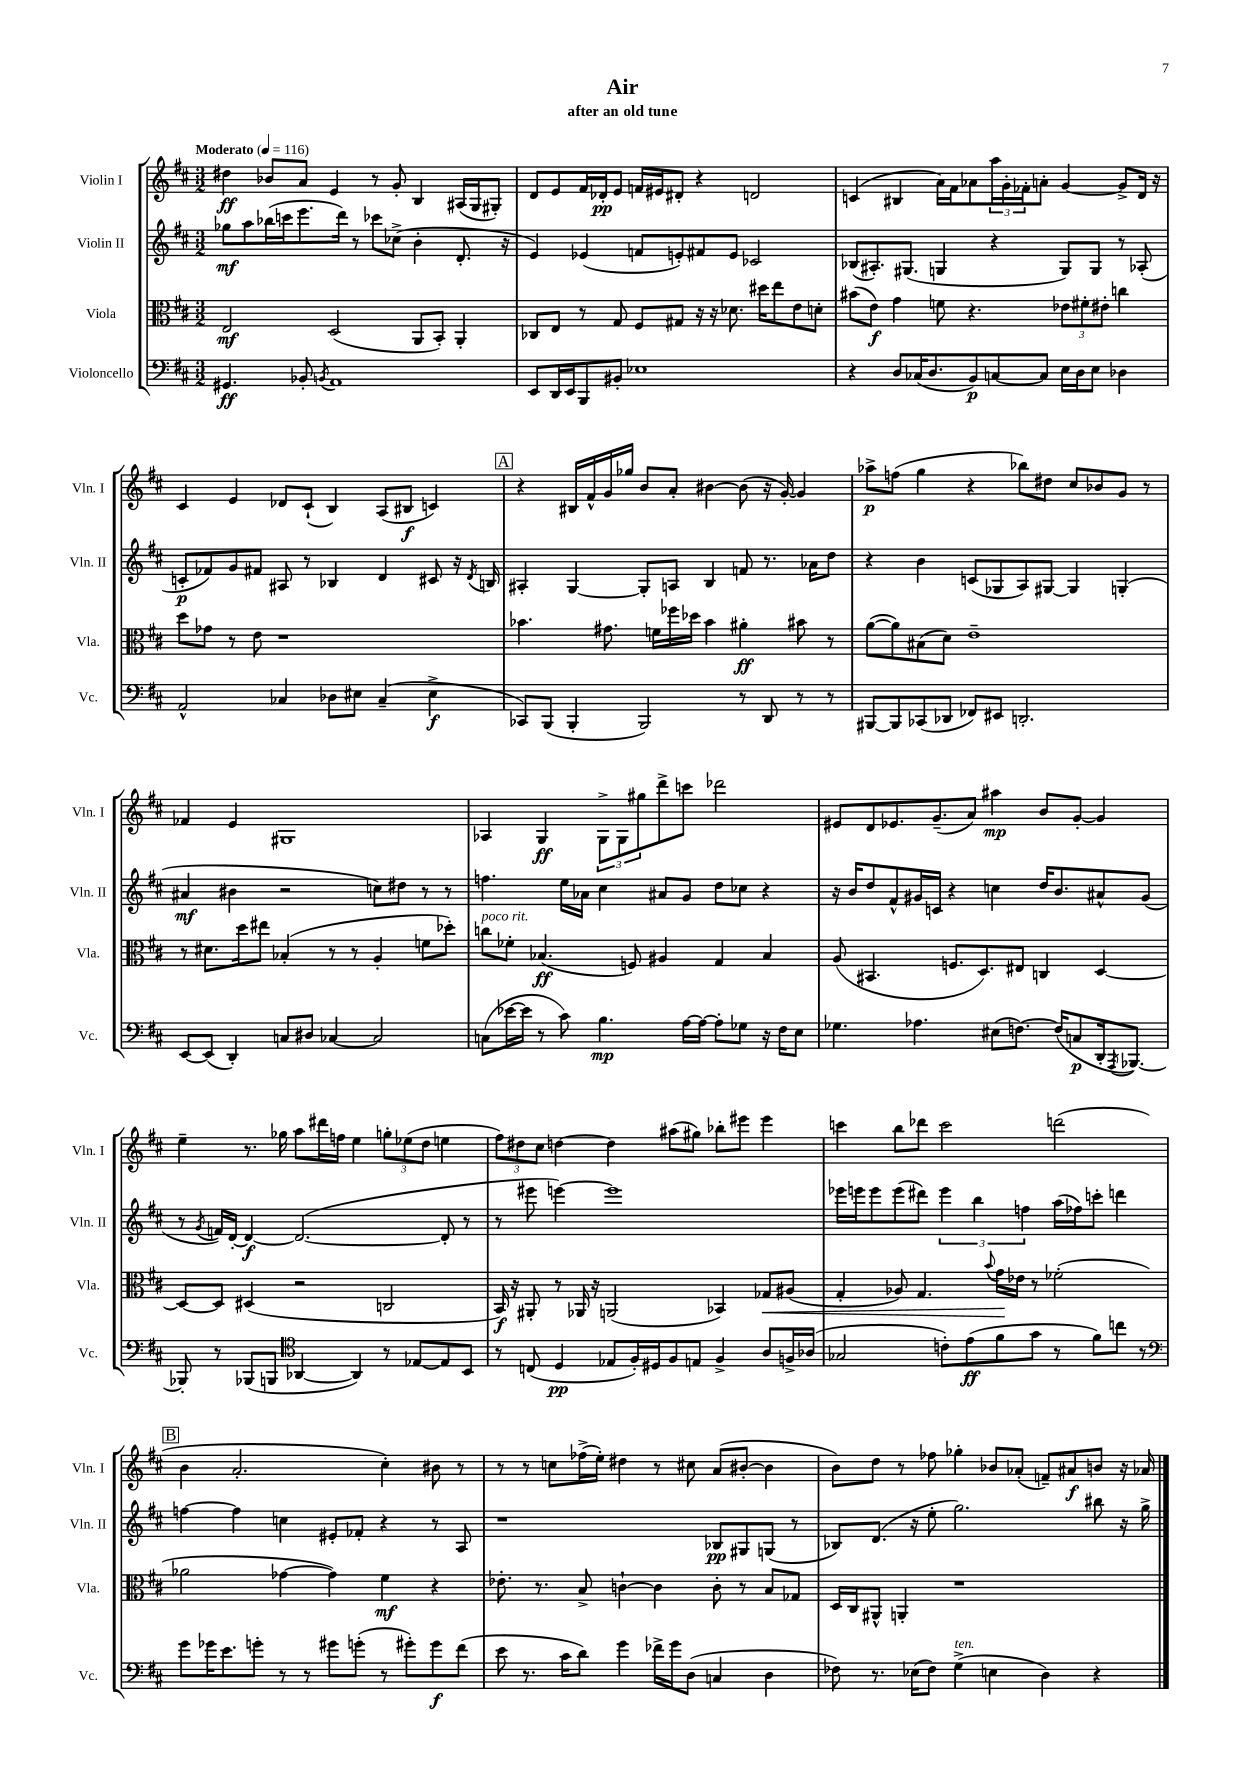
\header { title = "Air" subtitle = "after an old tune" }
<<
\new StaffGroup <<
\new Staff = "s0" \with { instrumentName = "Violin I" shortInstrumentName = "Vln. I" } {
    \clef treble \key d \major \numericTimeSignature \time 3/2 \tempo "Moderato" 4 = 116
    dis''4\ff bes'8 a'8 e'4 r8 g'8-. b4 ais16( g16 gis8-.) |
    d'8 e'8 fis'16 des'16-.\pp e'8 f'16 eis'16 dis'8-. r4 d'2 |
    c'4( bis4 a'16) fis'16 aes'8 \tuplet 3/2 { a''16 g'16-. fes'16-. } a'8-. g'4~ g'8-> d'16 r16 |
    cis'4 e'4 des'8 cis'8-!( b4) a8( bis8\f c'4) |
    \mark \markup { \box "A" } r4 bis16 fis'16-^ g'16 ges''16 b'8 a'8-. bis'4~ bis'8( r16 g'16~-.) g'4 |
    aes''8->\p f''8( g''4 r4 bes''8) dis''8 cis''8 bes'8 g'8 r8 |
    fes'4 e'4 gis1 |
    aes4 g4\ff \tuplet 3/2 { g8-> g8 gis''8 } d'''8-> c'''8 des'''2 |
    eis'8 d'8 ees'8. g'8.--( a'8) ais''4\mp b'8 g'8~-. g'4 |
    e''4-- r8. ges''16 a''8 dis'''16 f''16 e''4 \tuplet 3/2 { g''8-. ees''8( d''8 } e''4 |
    \tuplet 3/2 { fis''8) dis''8 cis''8 } d''4~ d''4 ais''8( gis''8) bes''8-. eis'''8 eis'''4 |
    c'''4 b''8 des'''8 c'''2 d'''2( |
    \mark \markup { \box "B" } b'4 a'2.-. cis''4-.) bis'8 r8 |
    r8 r8 c''8 fes''16->( e''16-.) dis''4 r8 cis''8 a'8( bis'8~-. bis'4 |
    b'8) d''8 r8 fes''8 ges''4-. bes'8 aes'8-.( f'8--) ais'8\f b'8 r16 aes'16 \bar "|." |
}
\new Staff = "s1" \with { instrumentName = "Violin II" shortInstrumentName = "Vln. II" } {
    \clef treble \key d \major \numericTimeSignature \time 3/2
    ges''8\mf a''8 bes''16( c'''16 e'''8. d'''16) r8 ces'''8 ces''8->( b'4-. d'8.-. r16 |
    e'4) ees'4( f'8 e'8-.) fis'8 e'8 ces'2 |
    bes8( ais8.-.) gis8.( g4 r4 g8) g8 r8 aes8-.( |
    c'8-.\p fes'8) g'8 fis'8 ais8 r8 bes4 d'4 cis'8 r16 \acciaccatura { d'8 } b16 |
    \mark \markup { \box "A" } ais4-. g4~ g8-. a8 b4 f'8 r8. aes'16 d''8 |
    r4 b'4 c'8( ges8 a8) gis8~ gis4 g4-.( |
    ais'4\mf bis'4 r2 c''8) dis''8 r8 r8 |
    f''4. e''16 aes'16 cis''4 ais'8 g'8 d''8 ces''8 r4 |
    r16 b'16 d''8 fis'8-^ gis'16 c'16 r4 c''4 d''16 b'8. ais'8-^ gis'8( |
    r8 \acciaccatura { g'8 } f'16) d'16~-. d'4~\f d'2.~( d'8-. r8 |
    r8 eis'''8 e'''4~) e'''1 |
    ees'''16 e'''16 e'''8 e'''8( dis'''8) \tuplet 3/2 { e'''4 b''4 f''4 } a''16( fes''16) c'''8-. d'''4 |
    \mark \markup { \box "B" } f''4~ f''4 c''4 eis'8-. fes'8-. r4 r8 a8 |
    r1 bes8\pp gis8 g8( r8 |
    bes8) d'8.( r16 e''8-. g''2.) bis''8 r16 g''16-> \bar "|." |
}
\new Staff = "s2" \with { instrumentName = "Viola" shortInstrumentName = "Vla." } {
    \clef alto \key d \major \numericTimeSignature \time 3/2
    e2\mf d2( a,8 b,8-.) a,4-. |
    ces8 e8 r8 g8 fis8 gis8 r16 r16 des'8. dis''16 e''8 e'8 d'8-. |
    bis'8( e'8\f) g'4 f'8 r4. \tuplet 3/2 { ees'8 fis'8-. eis'8-. } c''4 |
    d''8 ges'8 r8 e'8 r1 |
    \mark \markup { \box "A" } bes'4. gis'8. f'16 fes''16 des''16 bes'4 ais'4-.\ff bis'8 r8 |
    a'8~( a'8) bis8( d'8) e'1-- |
    r8 dis'8. d''16 eis''8 bes4-.( r8 r8 a4-. f'8 des''8-.) |
    c''8^\markup { \italic "poco rit." } fes'8-. bes4.\ff( f8) ais4 g4 bes4 |
    a8( bis,4. f8. d8.) eis8 c4 d4~ |
    d8~ d8 dis4( r2 c2 |
    b,16\f) r16 ais,8-. r8 aes,16 r16 a,2( bes,4) ges8\< ais8( |
    g4-. aes8) g4. \appoggiatura { b'8 } g'16\! ees'16 r8 fes'2-.( |
    \mark \markup { \box "B" } aes'2 ges'4~ ges'4) fis'4\mf r4 |
    ees'8.-. r8. b8-> c'4~-! c'4 c'8-. r8 b8 ges8 |
    d16 cis16 ais,8-^ a,4-. r1 \bar "|." |
}
\new Staff = "s3" \with { instrumentName = "Violoncello" shortInstrumentName = "Vc." } {
    \clef bass \key d \major \numericTimeSignature \time 3/2
    gis,4.\ff bes,8-. \acciaccatura { b,8 } a,1 |
    e,8 d,16 e,16 b,,8 bis,8-. ees1 |
    r4 d8 ces16( d8. b,8\p) c8~ c8 e16 d16 e8 des4 |
    a,2-^ ces4 des8 eis8 ces4--( eis4->\f |
    \mark \markup { \box "A" } ces,8) b,,8( b,,4-. b,,2) r8 d,8 r8 r8 |
    bis,,8~ bis,,8 ces,8( des,8 fes,8) eis,8 d,2.-. |
    e,8~ e,8( d,4-.) c8 dis8 ces4~ ces2 |
    c8( ees'16~ ees'16 r8 cis'8) b4.\mp a16~ a16~ a8-. ges8 r16 fis16 e8 |
    ges4. aes4. eis8( f8.~) f16( c8\p d,16-. \acciaccatura { a,,8 } bes,,8.~) |
    bes,,8-. r8 bes,,8( b,,8 \clef tenor aes,4~ aes,4) r8 ees8~ ees8 b,8 |
    r8 c8( d4\pp ees8 fis16-.) dis16 fis8 e8 fis4-> a8 f16-> aes16( |
    ges2 c'8-.) e'8\ff( fis'8 g'8 r8 fis'8) c''8 r8 |
    \mark \markup { \box "B" } \clef bass g'8 ges'16 e'8. g'8-. r8 r8 gis'8 g'8-.( r8 gis'8-.) gis'8\f fis'8( |
    e'8 r8. cis'16 d'8) g'4 fes'16-> g'16 d8( c4 d4 |
    fes8) r8. ees16( fes8) g4->^\markup { \italic "ten." }( e4 d4) r4 \bar "|." |
}
>>
>>
\layout { \context { \Score \remove "Bar_number_engraver" } }
